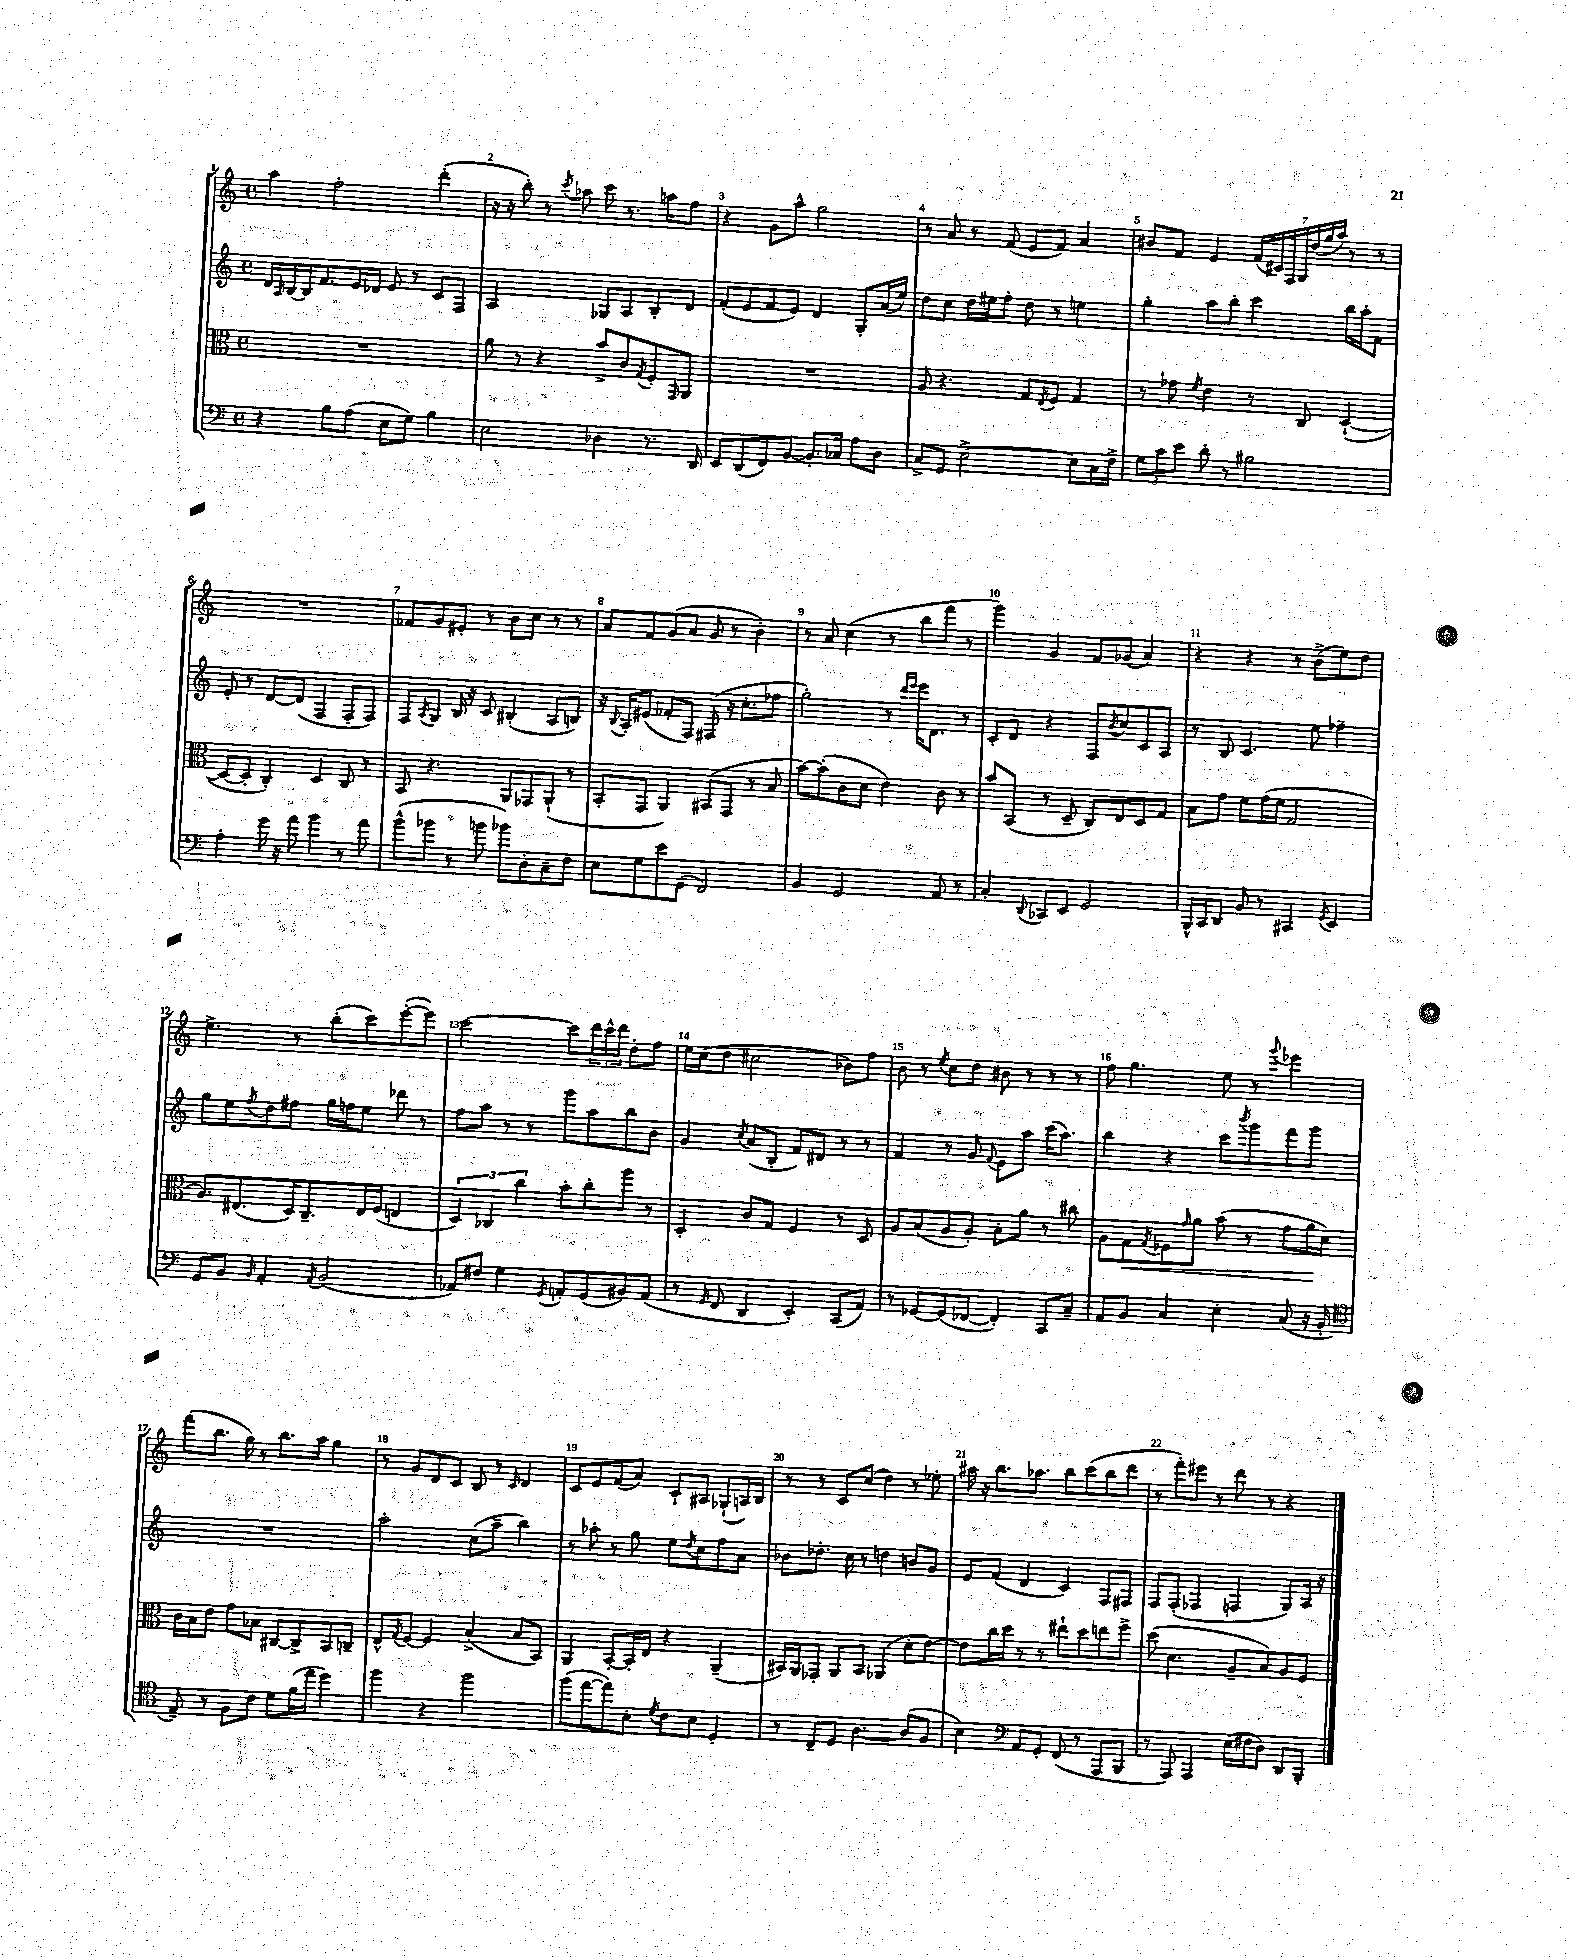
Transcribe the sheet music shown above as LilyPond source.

<<
\new StaffGroup <<
\new Staff = "s0" {
    \clef treble \key c \major \defaultTimeSignature \time 4/4
    a''4 f''2-. d'''4-.( |
    r16 r16 b''8-.) r8 \acciaccatura { c'''8 } aes''8 c'''8 r8. a''16 f''8 |
    r4 g'8 a''8-^ g''2 |
    r8 a'8 r8 f'8( e'8 f'8) a'4 |
    bis'8 f'8 e'4 \tuplet 7/4 { f'16( cis'16) f16 g16 d''16( g''16 a''16) } r8 r8 |
    R1 |
    fes'8 g'8 eis'8-. r8 b'8 c''8 r8 r8 |
    a'8 f'8 g'8( a'8 g'8 r8 b'4-.) |
    r8 a'8 c''4( r8 b''8 f'''8 r8 |
    g'''4) g'4 f'8 ges'8( a'4) |
    r4 r4 r8 b'8->( e''8) d''8 |
    e''4.-> r8 b''8-.( c'''8) e'''8~-.( e'''8) |
    c'''2~ c'''8 \tuplet 3/2 { d'''16 c'''16-^ d'''16 } d''8-. f''8 |
    e''16 c''16( d''8 cis''2 bes'8) f''8 |
    b'8 r8 \acciaccatura { e''8 } c''8 d''8 bis'8 r8 r8 r8 |
    f''8 g''4. e''8 r8 \appoggiatura { g'''8 } ees'''4 |
    f'''8( b''8. g''16) r8 b''8. a''16 g''4 |
    r8 g'8 d'8 c'8 b8 r8 \grace { c'16 } d'4 |
    c'8 e'8 f'8( a'8) c'8-! ais8 ges8-!( a16) b16 |
    r8 r8 c'8 c''8( d''4) r8 ees''8-. |
    ais''16 r16 b''8. aes''8. b''8 c'''8( b''8 d'''8 |
    r8 f'''8-.) eis'''8 r8 d'''8 r8 r4 \bar "|." |
}
\new Staff = "s1" {
    \clef treble \key c \major \defaultTimeSignature \time 4/4
    d'16 \grace { a16 } b16~ b16 f'8. e'16 des'16 e'8 r8 c'8 f8 |
    a2 ges8 a8 b8-. d'8 |
    f'8-.( e'8 f'8 e'8) d'4 g8-. a'16( e''16) |
    d''8 c''8 d''16 eis''16 f''8-. d''8 r8 e''4 |
    g''4-. a''8 b''8-. c'''4 b''16 a''16-. f'8 |
    e'8-. r8 d'8~ d'8( f4 f8-. f8) |
    f8 \acciaccatura { a8 } g8 b16 r16 c'8 bis4-.( a8 b8) |
    r16 \appoggiatura { b8 } a16-. eis'8( fes'8-. f8) fis8( r16 c''8.-. fes''8 |
    g''2-.) r8 \grace { d'''16 e'''16 } e'''16 d'8. r8 |
    c'8-. d'8 r4 f8 \acciaccatura { b'8 } c''8 c'8 a8 |
    r8 b8 c'4. e''8 fes''4-- |
    g''8 e''8 \acciaccatura { f''8 } d''8 fis''8 g''16 f''16 e''8 des'''8 r8 |
    f''8 a''8 r8 r8 g'''8 a''8 b''8 b'8 |
    g'4 \acciaccatura { c''8 } a'8( b8-. f'8) dis'8 r8 r8 |
    f'4 r8 g'8 \appoggiatura { f'8 } e'8 a''8 c'''16( a''8.) |
    b''4 r4 c'''8 \acciaccatura { b'''8 } g'''8 f'''8 g'''8 |
    R1 |
    a''2-. c''8( a''8-- b''4) |
    r8 aes''8-. r8 g''8 e''8 \acciaccatura { d''8 } c''8 f''8 a'8 |
    bes'8 des''8.-. c''16 r8 d''4 b'8 g'8 |
    e'8 f'8( d'4 c'4) f8 fis8 |
    f8 f8-.( fes4 f4 g8) a16 r16 \bar "|." |
}
\new Staff = "s2" {
    \clef alto \key c \major \defaultTimeSignature \time 4/4
    R1 |
    a'8 r8 r4 b'8-> c'8 \acciaccatura { g8 } f8-. \grace { g,16 } a,8 |
    R1 |
    a8 r4. g8 \acciaccatura { e8 } f8 g4 |
    r8 ges'8 \acciaccatura { f'8 } e'4 r8 c8 d4~-!( |
    d8~ d8-. c4-.) d4 c8 r8 |
    b,8 r4. a,8 ges,8 a,8-!( r8 |
    b,8-. g,8 a,4) bis,8( g,8 r8 b8 |
    b'8~) b'8-.( c'8 d'8 e'4) c'8 r8 |
    b'8 b,8( r8 d8-- c8) e8 d8 g8 |
    b8 g'8 f'8 g'16( f'16 g2 |
    a8.) eis8.( d16) c8.-- eis16 f16( e4 |
    \tuplet 3/2 { d4) ces4 c''4 } b'8-. c''8-. a''8 r8 |
    d4-. c'8 g8 f4 r8 d8 |
    a8 b8( a8 a8-.) b8-. a'8 r8 cis''8 |
    a8 g8\< \acciaccatura { g8 } fes8 \grace { g'16 } a'8 b'8( r8 g'8 a'16\! d'16) |
    c'16 b16 e'8 g'8 bes8 cis8~ cis8-> b,8 c8-- |
    e8-^ \acciaccatura { g8 } f8~ f4 b4->( b8 b,8) |
    a,4 b,8~-. b,16-. e16 r4 a,4--( |
    bis,16) a,16 ges,8-. a,8 bis,8 aes,4( d'8-. e'8~) |
    e'8 c''16 d''16 r8 r8 eis''8-! d''8 e''8 f''8-> |
    d''8( d'4. a8-- b8) a8 f8 \bar "|." |
}
\new Staff = "s3" {
    \clef bass \key c \major \defaultTimeSignature \time 4/4
    r4 b8 a8( e8 g8) b4 |
    e2 des4 r8. d,16 |
    e,8 d,8( f,8) b,8~ b,8.-. ces16 a8 d8 |
    c8-> g,8 e2~-> e8 c16 f16-> |
    \tuplet 3/2 { g8 c'8 e'8 } d'8-. r8 bis2 |
    a4-. g'16 r16 a'8 b'4 r8 a'8 |
    b'8-^( bes'8 r8 b'8 bes'8) d8-. c8-- f8 |
    e8 g8 e'8 g,8( f,2) |
    b,4 g,2 a,8 r8 |
    c4-. \appoggiatura { d,8 } ces,8 e,8 g,2 |
    b,,16-^ c,16 d,8 b,8 r8 cis,4 \acciaccatura { g,8 } e,4 |
    g,8 b,8 \grace { b,16 } a,4-. \acciaccatura { a,8 } b,2( |
    aes,8) fis8 g4 \acciaccatura { g,8 } a,8-. g,8( bis,8) a,8( |
    r8 \grace { g,16 } f,8 d,4 e,4-.) c,8( a,8) |
    r8 ges,8~ ges,8( fes,8~ fes,4-.) c,8 c8-- |
    a,8 b,8 c4 e4-. c8( r16 b,16-. |
    \clef tenor e8--) r8 f8 c'8 d'8 f'16( e''16 d''4) |
    f''4 r4 f''2 |
    f''8( e''8~ e''8) b8-. \acciaccatura { d'8 } c'8 b8 d4-. |
    r8 c8-- d8 a4.~ a8( f8 |
    b4) \clef bass a,8 g,8-. f,8( r8 a,,8 b,,8 |
    r8 a,,8) a,,4 e16( fis16 d8) d,8 b,,8-. \bar "|." |
}
>>
>>
\layout { \context { \Score \override BarNumber.break-visibility = ##(#f #t #t) barNumberVisibility = #all-bar-numbers-visible } }
